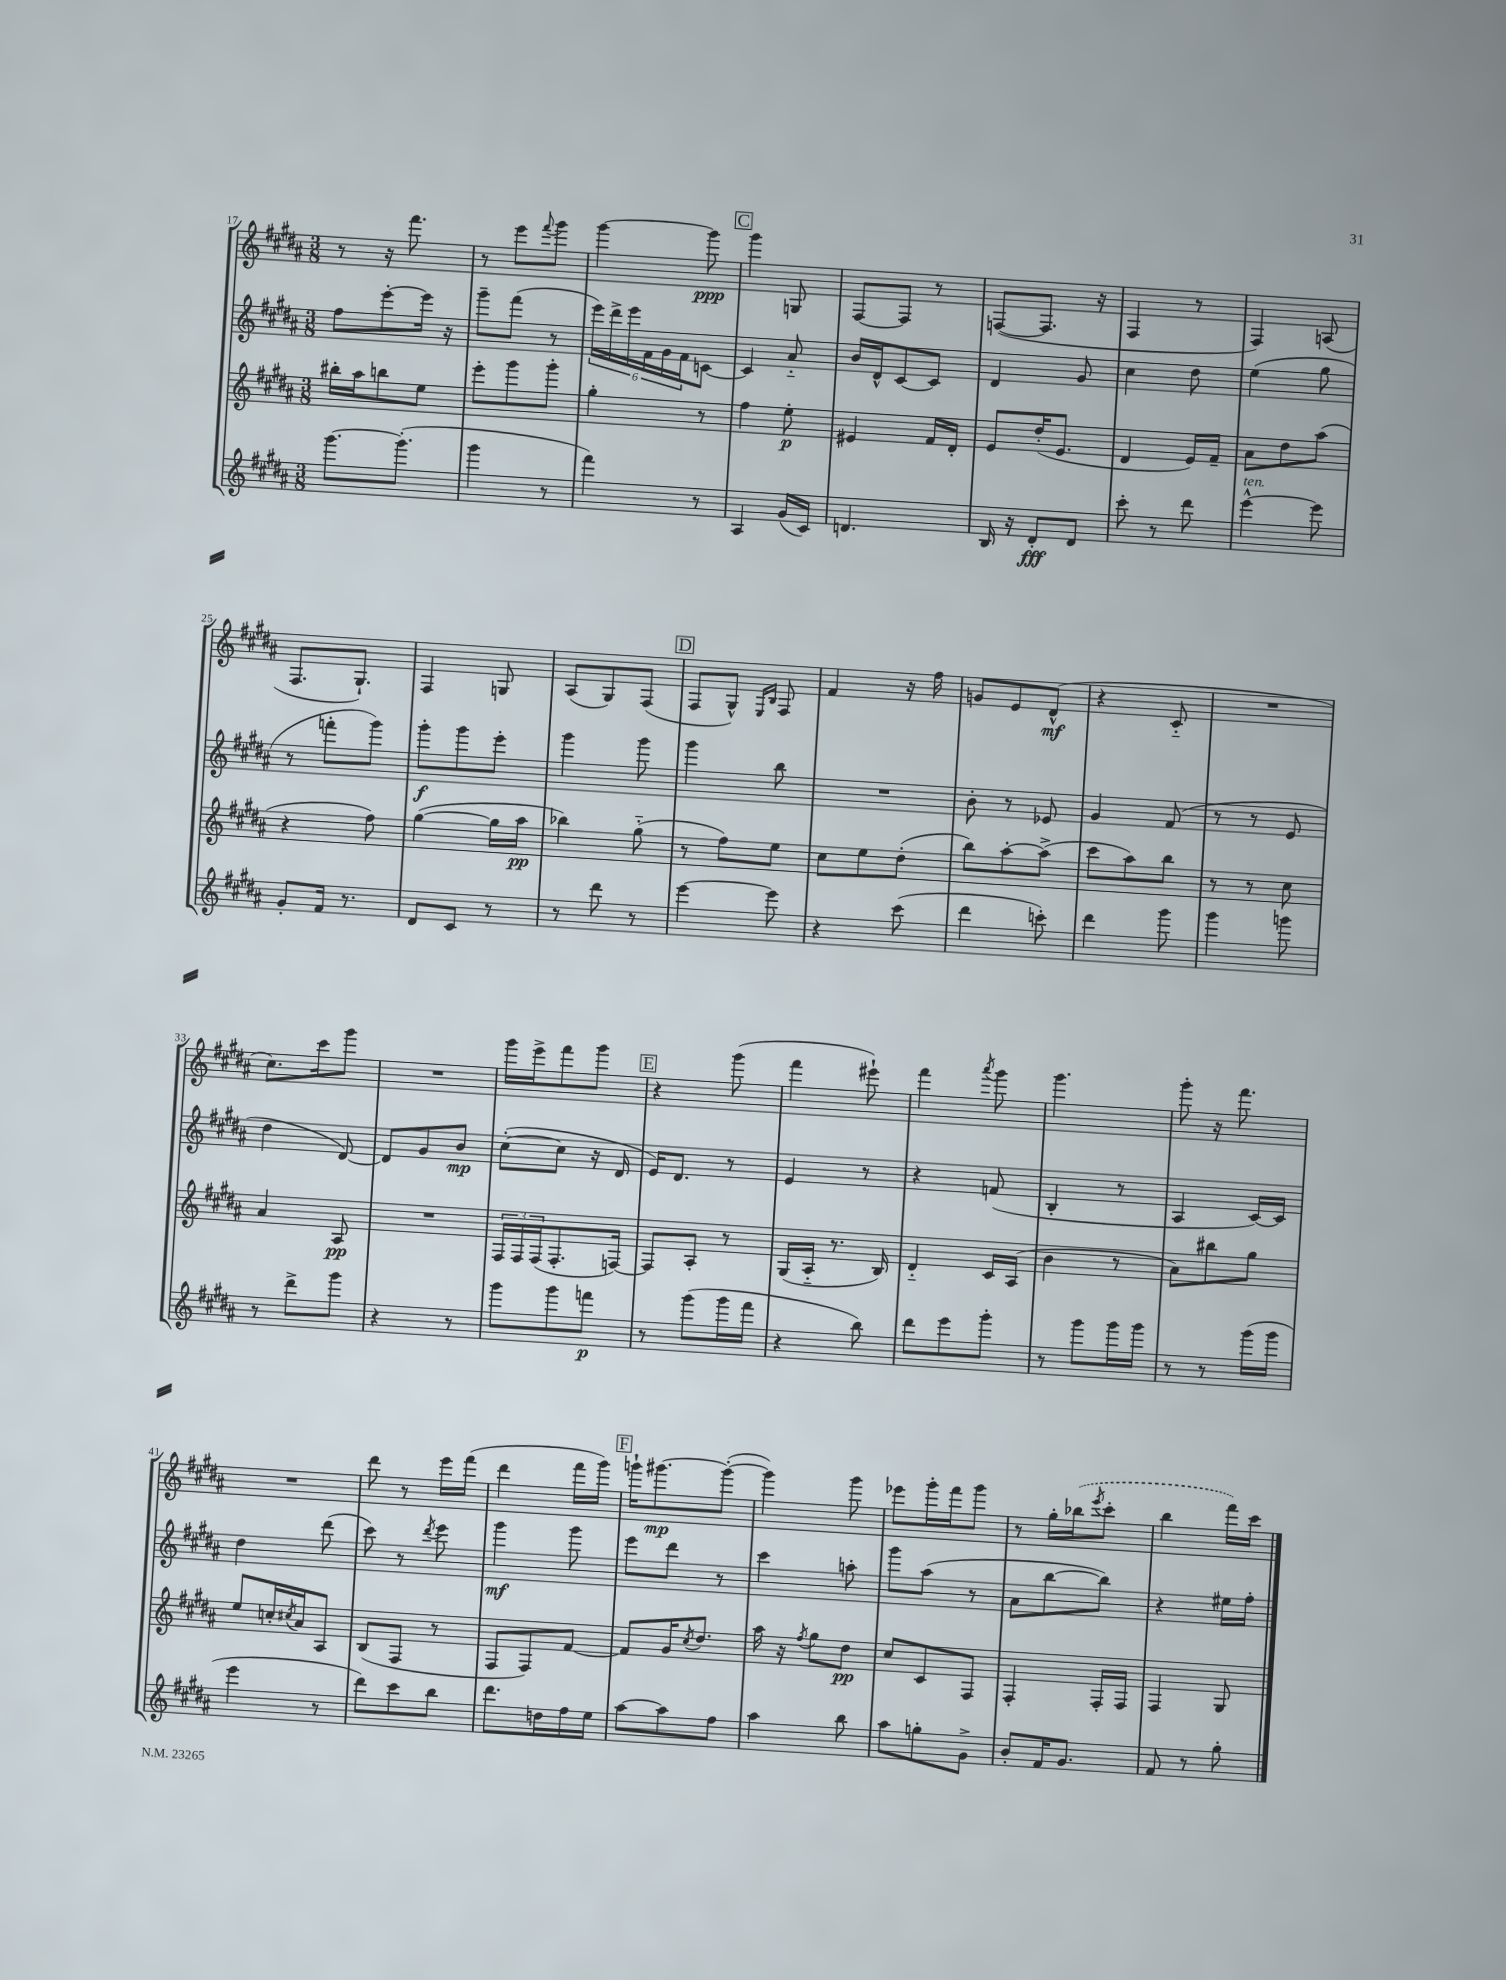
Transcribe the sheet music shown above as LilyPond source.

<<
\new StaffGroup <<
\new Staff = "s0" {
    \clef treble \key b \major \numericTimeSignature \time 3/8
    r8 r16 fis'''8. |
    r8 e'''8 \appoggiatura { fis'''8 } gis'''8 |
    gis'''4~ gis'''8\ppp |
    \mark \markup { \box "C" } gis'''4 g8 |
    fis8~ fis8 r8 |
    f8~( f8. r16 |
    fis4 r8 |
    fis4) a8( |
    fis8. gis8.-!) |
    fis4 g8 |
    ais8( gis8) fis8( |
    \mark \markup { \box "D" } fis8 gis8-^) \grace { e16 b16 } fis8 |
    fis'4 r16 fis''16 |
    g'8 e'8 dis'8-^\mf( |
    r4 cis'8-_ |
    R4. |
    cis''8.) cis'''16 gis'''8 |
    R4. |
    gis'''16 e'''16-> fis'''8 gis'''8 |
    \mark \markup { \box "E" } r4 gis'''8( |
    fis'''4 eis'''8-!) |
    fis'''4 \acciaccatura { ais'''8 } gis'''8 |
    gis'''4. |
    gis'''8-. r16 fis'''8. |
    R4. |
    dis'''8 r8 e'''16 fis'''16( |
    dis'''4 fis'''16 gis'''16) |
    \mark \markup { \box "F" } g'''16-! gis'''8.~\mp gis'''8~-.( |
    gis'''4) gis'''8 |
    ees'''8 gis'''16-. fis'''16 gis'''8 |
    r8 gis''16-. \once \slurDashed bes''16( \acciaccatura { e'''8 } cis'''8-. |
    b''4 fis'''16) cis'''16 \bar "|." |
}
\new Staff = "s1" {
    \clef treble \key b \major \numericTimeSignature \time 3/8
    fis''8 e'''8~-. e'''16 r16 |
    gis'''8-- fis'''8( r8 |
    \tuplet 6/4 { e'''16) dis'''16-> e'''16 fis'16 gis'16 fis'16 } c'8~ |
    \mark \markup { \box "C" } c'4 ais'8-_ |
    b'16 dis'16-^ cis'8~ cis'8 |
    dis'4 gis'8 |
    cis''4 dis''8 |
    e''4( gis''8 |
    r8 f'''8-. gis'''8) |
    gis'''8-.\f gis'''8 e'''8-. |
    gis'''4 gis'''8 |
    \mark \markup { \box "D" } gis'''4 b''8 |
    R4. |
    b'8-. r8 ees'8 |
    gis'4 fis'8( |
    r8 r8 e'8 |
    dis''4 dis'8~) |
    dis'8 gis'8 b'8\mp |
    cis''8~-.( cis''8 r16 dis'16 |
    \mark \markup { \box "E" } e'16) dis'8. r8 |
    e'4 r8 |
    r4 f'8( |
    b4-. r8 |
    ais4 cis'16~) cis'16 |
    dis''4 dis'''8( |
    cis'''8) r8 \acciaccatura { dis'''8 } e'''8 |
    gis'''4\mf gis'''8 |
    \mark \markup { \box "F" } e'''8 dis'''8 r8 |
    cis'''4 a''8-. |
    gis'''8 ais''8( r8 |
    ais'8 b''8~ b''8) |
    r4 eis''16 fis''16-. \bar "|." |
}
\new Staff = "s2" {
    \clef treble \key b \major \numericTimeSignature \time 3/8
    bis''16-. ais''16 b''8 e''8 |
    e'''8-. gis'''8 gis'''8-. |
    gis''4-. r8 |
    \mark \markup { \box "C" } fis''4 e''8-.\p |
    eis'4 fis'16 dis'16-. |
    e'8 dis''16-.( e'8. |
    dis'4 e'16) fis'16-- |
    ais'8 dis''8 ais''8( |
    r4 fis''8) |
    gis''4~( gis''16 ais''16\pp |
    bes''4) gis''8-_( |
    \mark \markup { \box "D" } r8 fis''8) e''8 |
    cis''8 e''8 dis''8-.( |
    b''8) ais''8~-. ais''8->( |
    cis'''8 ais''8) b''8 |
    r8 r8 cis''8 |
    ais'4 ais8\pp |
    R4. |
    \tuplet 3/2 { fis16 fis16 fis16( } fis8.-. f16~) |
    \mark \markup { \box "E" } f8 ais8-. r8 |
    gis16( ais16-_ r8. b16) |
    dis'4-_ cis'16 ais16( |
    b'4 r8 |
    ais'8) bis''8 gis''8 |
    e''8 c''16-. \acciaccatura { cis''8 } ais'16 ais8 |
    b8( fis8 r8 |
    fis8 fis8) fis'8~ |
    \mark \markup { \box "F" } fis'8 gis'16 \acciaccatura { cis''8 } dis''8. |
    ais''16 r16 \acciaccatura { fis''8 } gis''8 dis''8\pp |
    cis''8 cis'8 fis8 |
    fis4-. fis16-. fis16 |
    fis4 gis8 \bar "|." |
}
\new Staff = "s3" {
    \clef treble \key b \major \numericTimeSignature \time 3/8
    gis'''8.~ gis'''8.-.( |
    gis'''4 r8 |
    fis'''4) r8 |
    \mark \markup { \box "C" } ais4 gis'16( cis'16) |
    d'4. |
    b16 r16 dis'8-.\fff dis'8 |
    cis'''8-. r8 dis'''8 |
    e'''4~-^^\markup { \italic "ten." } e'''8 |
    gis'8-. fis'16 r8. |
    dis'8 cis'8 r8 |
    r8 dis'''8 r8 |
    \mark \markup { \box "D" } e'''4~ e'''8 |
    r4 cis'''8( |
    dis'''4 c'''8-.) |
    dis'''4 gis'''8 |
    gis'''4 g'''8 |
    r8 dis'''8-> gis'''8 |
    r4 r8 |
    gis'''8 gis'''8 f'''8\p |
    \mark \markup { \box "E" } r8 gis'''8( gis'''16 fis'''16 |
    r4 b''8) |
    dis'''8 e'''8 gis'''8-. |
    r8 gis'''8 gis'''16 gis'''16 |
    r8 r8 gis'''16( gis'''16 |
    e'''4 r8 |
    dis'''8) cis'''8 b''8 |
    dis'''8. d''16 fis''16 e''16 |
    \mark \markup { \box "F" } ais''8~ ais''8 fis''8 |
    ais''4 b''8 |
    ais''8 g''8-. gis'8-> |
    b'8-. fis'16 gis'8. |
    fis'8 r8 gis''8-. \bar "|." |
}
>>
>>
\layout { \context { \Score currentBarNumber = #17 } }
